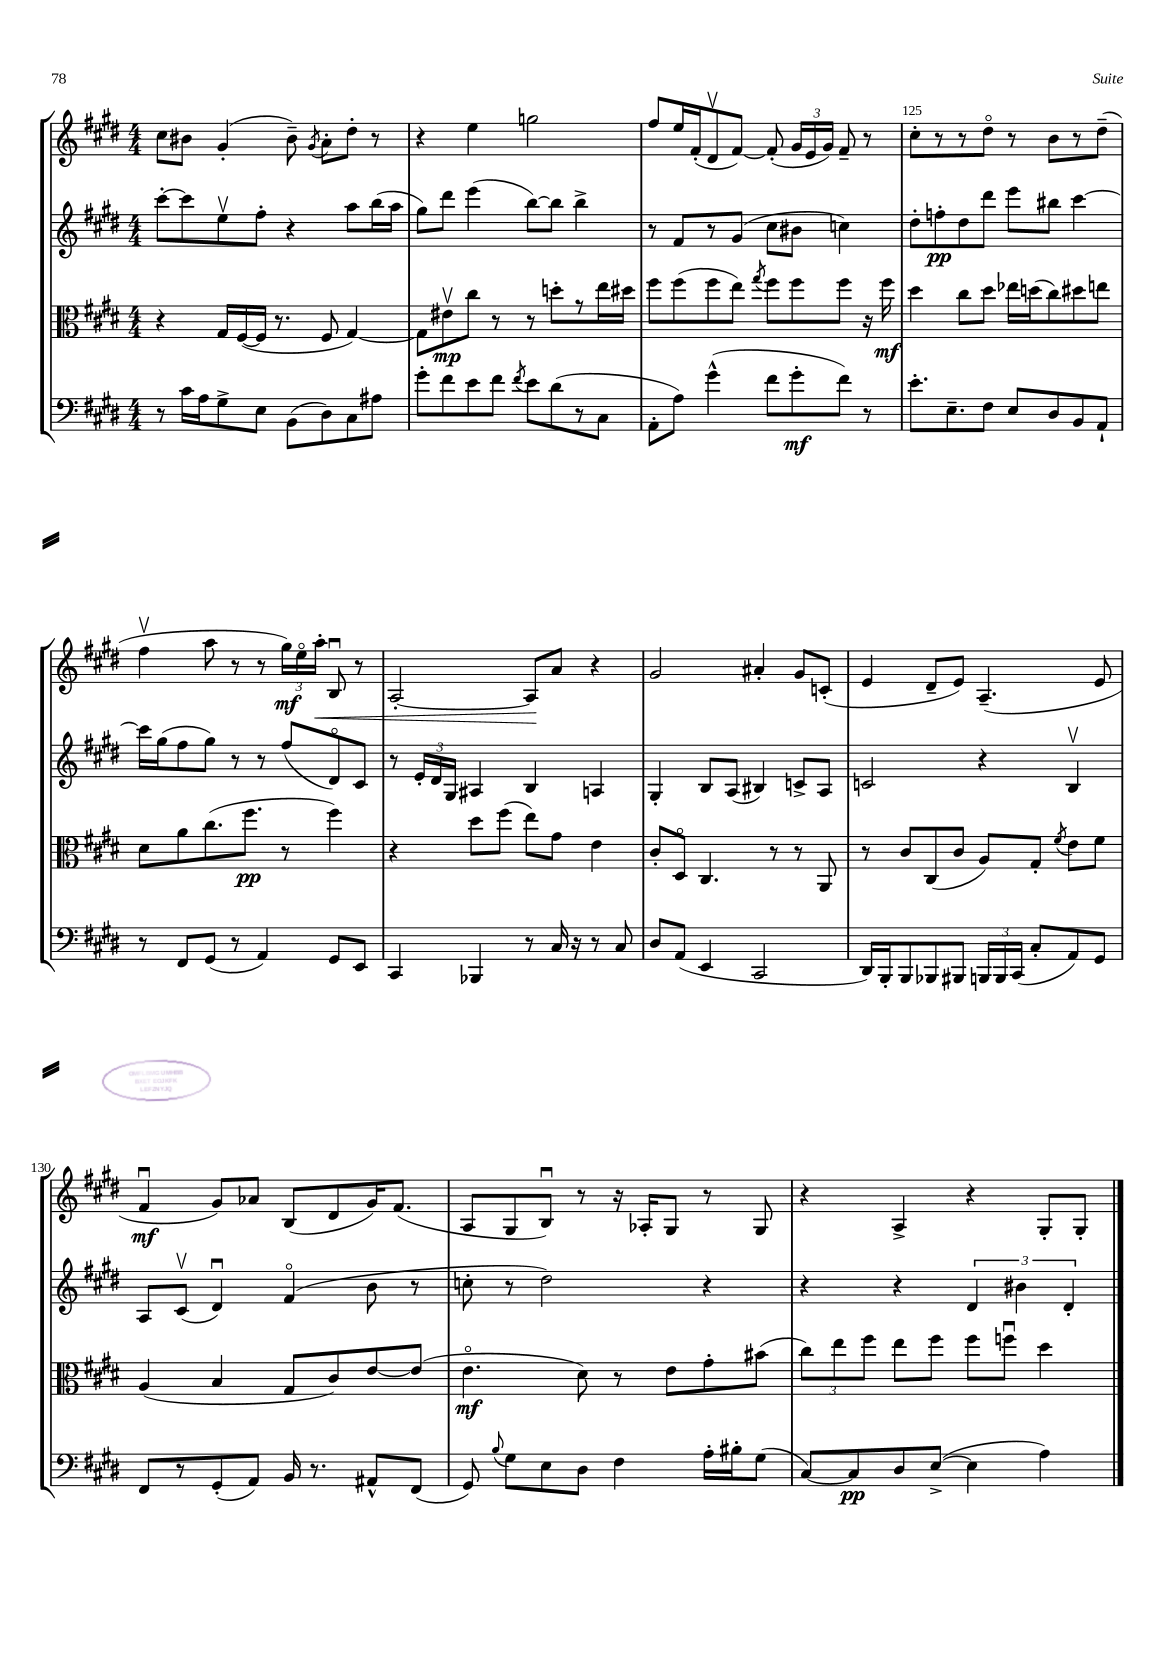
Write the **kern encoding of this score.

**kern	**dynam	**kern	**dynam	**kern	**dynam	**kern	**dynam
*part4	*part4	*part3	*part3	*part2	*part2	*part1	*part1
*staff4	*staff4	*staff3	*staff3	*staff2	*staff2	*staff1	*staff1
*clefF4	*	*clefC3	*	*clefG2	*	*clefG2	*
*k[f#c#g#d#]	*	*k[f#c#g#d#]	*	*k[f#c#g#d#]	*	*k[f#c#g#d#]	*
*M4/4	*	*M4/4	*	*M4/4	*	*M4/4	*
=122	=122	=122	=122	=122	=122	=122	=122
8r	.	4r	.	[8ccc#'\L	.	8cc#\L	.
16c#\LL	.	.	.	8ccc#\]	.	8b#X\J	.
16A\J	.	.	.	.	.	.	.
8G#^\	.	16G#/LL	.	8eev\	.	(4g#'/	.
.	.	([16F#/	.	.	.	.	.
8E\J	.	16F#/JJ]	.	8ff#'\J	.	.	.
.	.	8.r	.	.	.	.	.
(8BB\L	.	.	.	4r	.	8b#~\)	.
.	.	.	.	.	.	8qg#/	.
8D#\)	.	8F#/	.	.	.	8a'\L	.
8C#\	.	[4G#/)	.	8aa\L	.	8dd#'\J	.
8A#X\J	.	.	.	(16bb\L	.	8r	.
.	.	.	.	16aa\JJ	.	.	.
=123	=123	=123	=123	=123	=123	=123	=123
8g#'\L	.	8G#\L]	.	8gg#\L)	.	4r	.
8f#\	.	8e#Xv\	mp	8ddd#\J	.	.	.
8e\	.	8cc#\J	.	(4eee\	.	4ee\	.
8f#\J	.	8r	.	.	.	.	.
8qf#/	.	.	.	.	.	.	.
8e\L	.	8r	.	[8bb\L)	.	2ggn\	.
(8d#\	.	8ddn'\L	.	8bb\J]	.	.	.
8r	.	8r	.	4bb^\	.	.	.
8C#\J	.	16ee\L	.	.	.	.	.
.	.	16dd#X\JJ	.	.	.	.	.
=124	=124	=124	=124	=124	=124	=124	=124
8AA'\L	.	8ff#\L	.	8r	.	8ff#/L	.
8A\J)	.	(8ff#\	.	8f#/L	.	16ee/L	.
.	.	.	.	.	.	(16f#'/J	.
(4g#^^\	.	8ff#\	.	8r	.	8d#v/	.
.	.	8ee\J)	.	(8g#/J	.	[8f#/J)	.
.	.	8qgg#/	.	.	.	.	.
8f#\L	.	8ff#\L	.	8cc#\L	.	(8f#'/]	.
8g#'\	mf	8ff#\	.	8b#X\J	.	24g#/LL	.
.	.	.	.	.	.	24e/	.
.	.	.	.	.	.	24g#/JJ)	.
8f#\J)	.	8ff#\J	.	4ccn\)	.	8f#~/	.
8r	.	16r	.	.	.	8r	.
.	.	16ff#\	mf	.	.	.	.
=125	=125	=125	=125	=125	=125	=125	=125
8.e'\L	.	4dd#\	.	8dd#'\L	.	8cc#'\L	.
.	.	.	.	8ffn'\	pp	8r	.
8.E~\	.	.	.	.	.	.	.
.	.	8cc#\L	.	8dd#\	.	8r	.
8F#\J	.	8dd#\J	.	8ddd#\J	.	8dd#\J	.
8E/L	.	16ee-X\LL	.	8eee\L	.	8r	.
.	.	(16ddn\J	.	.	.	.	.
8D#/	.	8cc#\)	.	8bb#X\J	.	8b\L	.
8BB/	.	8dd#X\	.	[4ccc#\	.	8r	.
8AA`/J	.	8een\J	.	.	.	(8dd#~\J	.
!!LO:LB:g=z
=126	=126	=126	=126	=126	=126	=126	=126
8r	.	8d#\L	.	16ccc#\LL]	.	4ff#v\	.
.	.	.	.	(16gg#\J	.	.	.
8FF#/L	.	8a\	.	8ff#\	.	.	.
(8GG#/J	.	(8.cc#\	.	8gg#\J)	.	8aa\	.
8r	.	.	.	8r	.	8r	.
.	.	8.ff#\J	pp	.	.	.	.
4AA/)	.	.	.	8r	.	8r	.
.	.	8r	.	(8ff#/L	.	24gg#\LL)	mf
.	.	.	.	.	.	24ee\	.
!	!	!	!	!	!	!	!LO:HP:b
.	.	.	.	.	.	24aa'\JJ	<
8GG#/L	.	4ff#\)	.	8d#/)	.	8Bu/	.
8EE/J	.	.	.	8c#/J	.	8r	.
=127	=127	=127	=127	=127	=127	=127	=127
4CC#/	.	4r	.	8r	.	[2A'/	.
.	.	.	.	24e'/LL	.	.	.
.	.	.	.	24d#/	.	.	.
.	.	.	.	24G#/JJ	.	.	.
4BBB-X/	.	8dd#\L	.	4A#X/	.	.	.
.	.	(8ff#\J	.	.	.	.	.
8r	.	8ee\L)	.	4B/	.	8A/L]	.
16C#/	.	8g#\J	.	.	.	8a/J	[
16r	.	.	.	.	.	.	.
8r	.	4e\	.	4An/	.	4r	.
8C#/	.	.	.	.	.	.	.
=128	=128	=128	=128	=128	=128	=128	=128
8D#/L	.	8c#'/L	.	4G#'/	.	2g#/	.
(8AA/J	.	8D#/J	.	.	.	.	.
4EE/	.	4.C#/	.	8B/L	.	.	.
.	.	.	.	(8A/J	.	.	.
2CC#/	.	.	.	4B#X/)	.	4a#X'/	.
.	.	8r	.	.	.	.	.
.	.	8r	.	8cn^/L	.	8g#/L	.
.	.	8AA/	.	8A/J	.	(8cn'/J	.
=129	=129	=129	=129	=129	=129	=129	=129
16DD#/LL)	.	8r	.	2cn/	.	4e/	.
16BBB'/J	.	.	.	.	.	.	.
8BBB/	.	8c#/L	.	.	.	.	.
8BBB-X/	.	(8C#/	.	.	.	8d#~/L	.
8BBB#X/J	.	8c#/J	.	.	.	8e/J)	.
24BBBn/LL	.	8A/L)	.	4r	.	(4.A~/	.
24BBB/	.	.	.	.	.	.	.
(24CC#/JJ	.	.	.	.	.	.	.
8C#'/L	.	8G#'/J	.	.	.	.	.
.	.	8qf#/	.	.	.	.	.
8AA/)	.	8e\L	.	4Bv/	.	.	.
8GG#/J	.	8f#\J	.	.	.	8e/	.
!!LO:LB:g=z
=130	=130	=130	=130	=130	=130	=130	=130
8FF#/L	.	(4A/	.	8A/L	.	4f#u/	mf
8r	.	.	.	(8c#v/J	.	.	.
(8GG#'/	.	4B/	.	4d#u/)	.	8g#/L)	.
8AA/J)	.	.	.	.	.	8a-X/J	.
16BB/	.	8G#/L	.	(4f#/	.	(8B/L	.
8.r	.	.	.	.	.	.	.
.	.	8c#/)	.	.	.	8d#/	.
8AA#X^^/L	.	[8e/	.	8b\	.	16g#/K)	.
.	.	.	.	.	.	(8.f#/J	.
(8FF#/J	.	(8e/J]	.	8r	.	.	.
=131	=131	=131	=131	=131	=131	=131	=131
8GG#/)	.	4.e\	mf	8ccn'\	.	8A/L	.
8qqB/	.	.	.	.	.	.	.
8G#\L	.	.	.	8r	.	8G#/	.
8E\	.	.	.	2dd#\)	.	8Bu/J)	.
8D#\J	.	8d#\)	.	.	.	8r	.
4F#\	.	8r	.	.	.	16r	.
.	.	.	.	.	.	16A-X'/KL	.
.	.	8e\L	.	.	.	8G#/J	.
16A'\LL	.	8g#'\	.	4r	.	8r	.
16B#X'\J	.	.	.	.	.	.	.
(8G#\J	.	(8b#X\J	.	.	.	8G#/	.
=132	=132	=132	=132	=132	=132	=132	=132
[8C#/L)	.	12cc#\L)	.	4r	.	4r	.
.	.	12ee\	.	.	.	.	.
8C#/]	pp	.	.	.	.	.	.
.	.	12ff#\J	.	.	.	.	.
8D#/	.	8ee\L	.	4r	.	4A^/	.
([8E^/J	.	8ff#\J	.	.	.	.	.
4E\]	.	8ff#\L	.	6d#/	.	4r	.
.	.	8ffnu\J	.	.	.	.	.
.	.	.	.	6b#X\	.	.	.
4A\)	.	4dd#\	.	.	.	8G#'/L	.
.	.	.	.	6d#'/	.	.	.
.	.	.	.	.	.	8G#'/J	.
==	==	==	==	==	==	==	==
*-	*-	*-	*-	*-	*-	*-	*-
